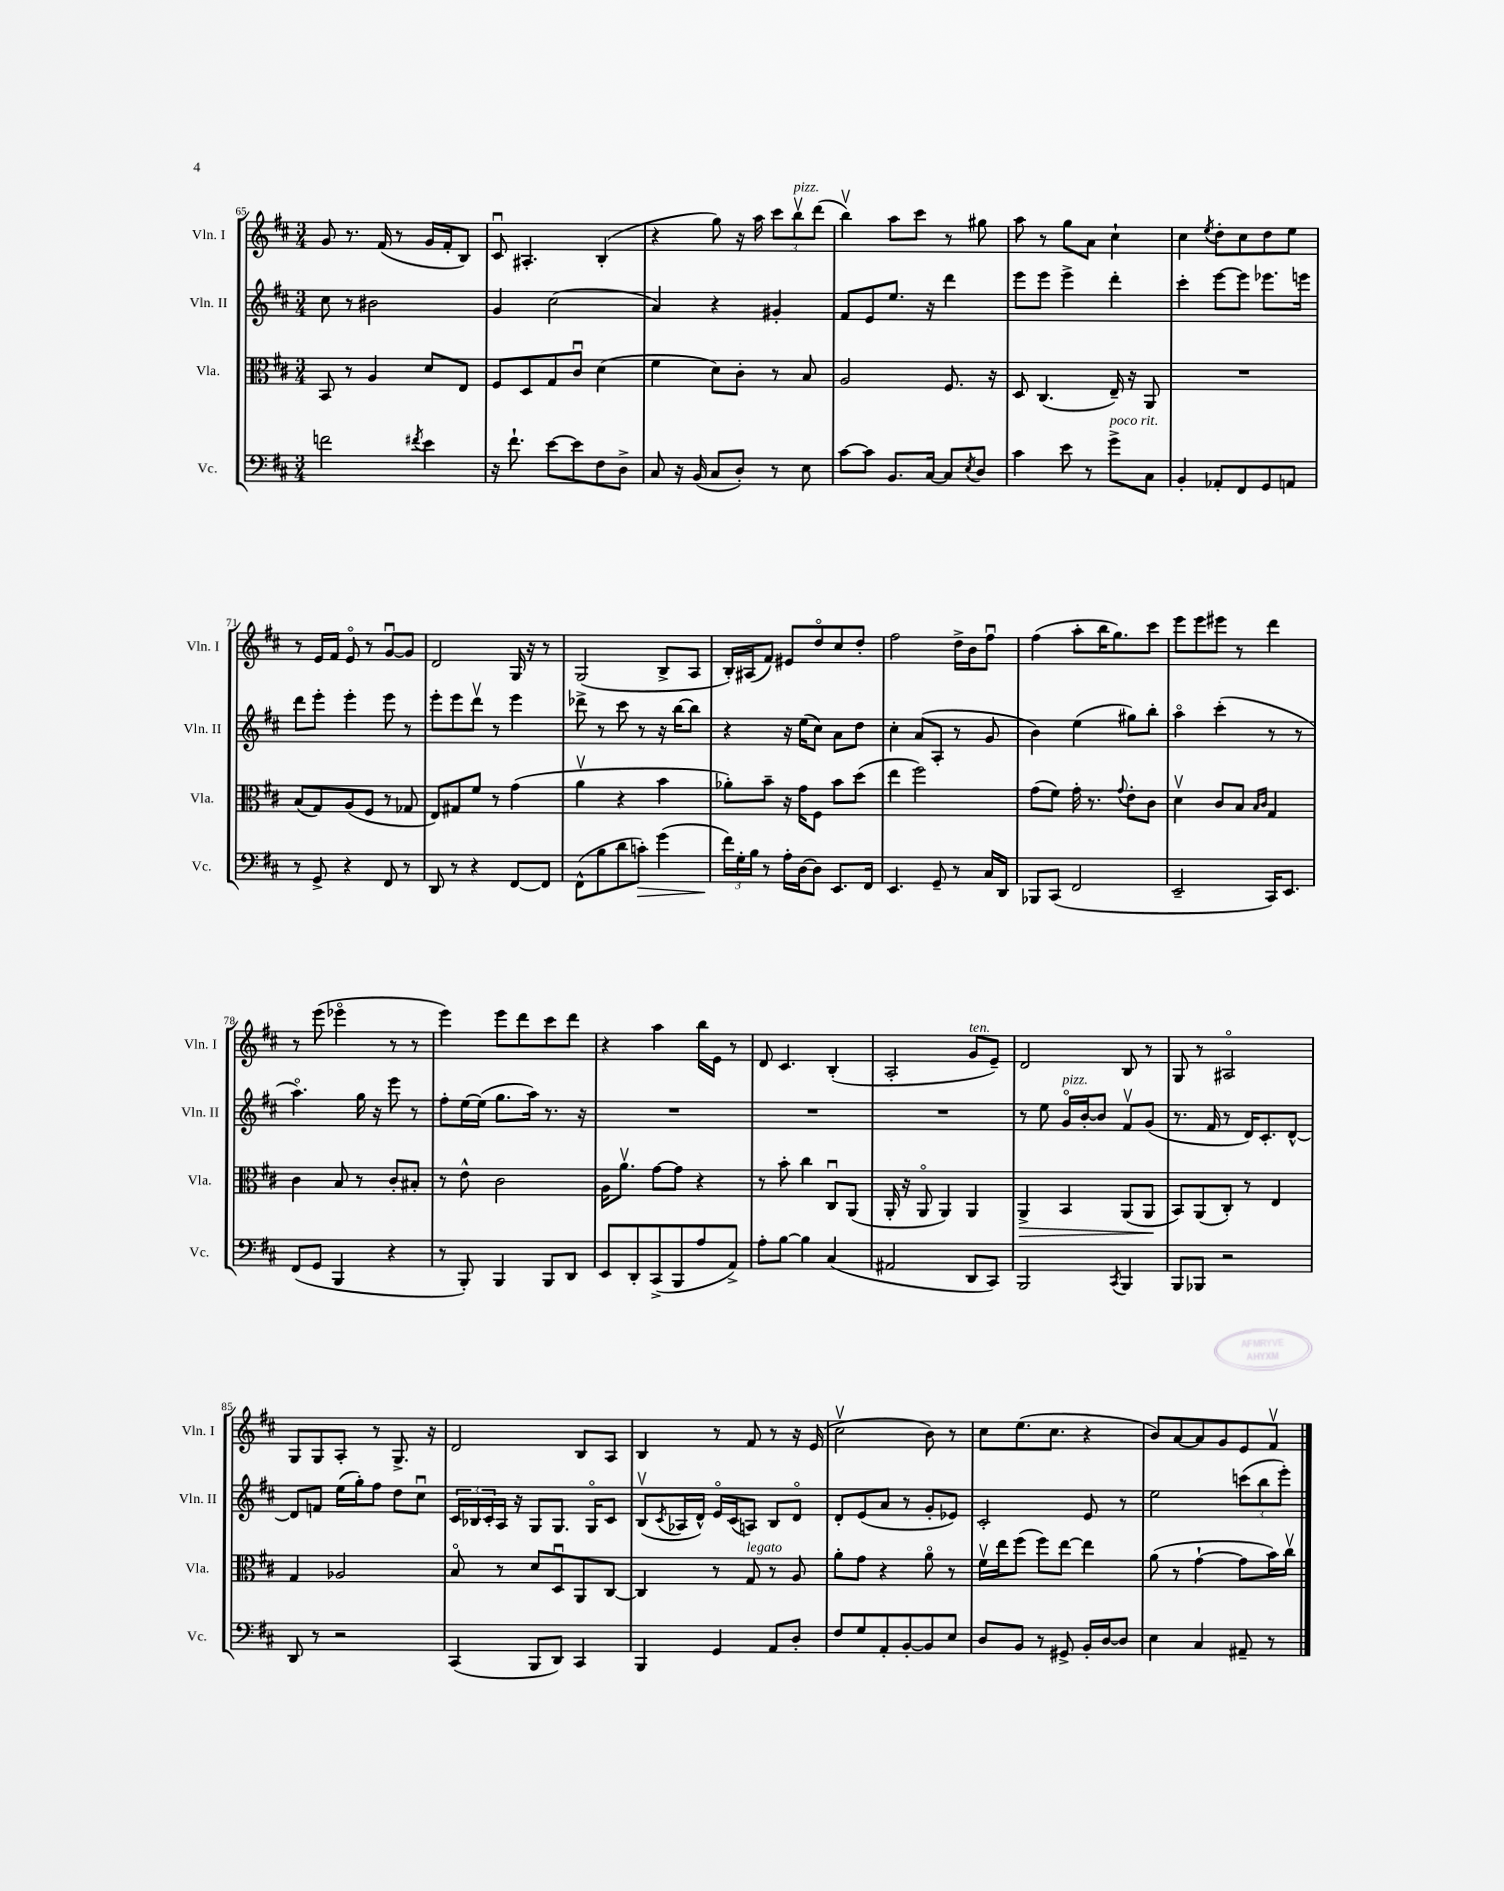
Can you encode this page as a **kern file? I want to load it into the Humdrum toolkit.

**kern	**kern	**kern	**kern
*staff4	*staff3	*staff2	*staff1
*clefF4	*clefC3	*clefG2	*clefG2
*k[f#c#]	*k[f#c#]	*k[f#c#]	*k[f#c#]
*M3/4	*M3/4	*M3/4	*M3/4
2f\	8BB/	8cc#\	8g/
.	8r	8r	8.r
.	4A/	2b#\	.
.	.	.	(16f#/
.	.	.	8r
8qf#/	.	.	.
4e\	8d/L	.	16g/LL
.	.	.	16f#'/J
.	8E/J	.	8B/J)
=	=	=	=
16r	8F#/L	4g/	8c#u/
8.f#`\	.	.	.
.	8D/	.	4.A#'/
[8e\L	8G/	(2cc#\	.
8e\]	8c#u/J	.	.
8F#\	(4d\	.	(4B'/
8D^\J	.	.	.
=	=	=	=
8C#/	4f#\	4a/)	4r
16r	.	.	.
(16BB/	.	.	.
8C#/L	8d\L)	4r	8gg\)
8D'/J)	8c#'\J	.	16r
.	.	.	16aa\
8r	8r	4g#'/	12ccc#\L
.	.	.	12bbv\
8E\	8B/	.	.
.	.	.	(12ddd\J
=	=	=	=
[8c#\L	2A/	8f#/L	4bbv\)
8c#\]J	.	8e/	.
8.BB/L	.	8.ee/J	8aa\L
.	.	.	8ccc#\J
[16C#/Jk	.	16r	.
8C#/]L	8.F#/	4ddd\	8r
8qE/	.	.	.
8D/J	.	.	8gg#\
.	16r	.	.
=	=	=	=
4c#\	8D/	8eee\L	8aa\
.	(4.C#/	8eee\J	8r
8e\	.	4eee^\	8gg\L
8r	.	.	8a\J
8g^\L	16E~/)	4ddd'\	4cc#`\
.	16r	.	.
8C#\J	8AA/	.	.
=	=	=	=
4BB'/	2.r	4ccc#'\	4cc#\
.	.	.	8qee/
8AA-'/L	.	[8eee\L	8dd'\L
8FF#/	.	8eee\]J	8cc#\
8GG/	.	8.eee-\L	8dd\
8AA/J	.	.	8ee\J
.	.	16eee\Jk	.
=	=	=	=
8r	(8B/L	8ddd\L	8r
8GG^/	8G/)	8eee'\J	16e/LL
.	.	.	16f#/JJ
4r	(8A/	4eee'\	8eo/
.	8F#/J	.	8r
8FF#/	8r	8eee\	[8gu/L
8r	8G-/	8r	8g/]J
=	=	=	=
8DD/	8E/L)	8eee'\L	2d/
8r	8G#/	8eee\	.
4r	8f#/J	8dddv\J	.
.	8r	8r	.
[8FF#/L	(4g\	4eee\	16G/
.	.	.	16r
8FF#/]J	.	.	8r
=	=	=	=
(8FF#^^\L	4av\	8ddd-^\	(2G/
8B\	.	8r	.
8d\	4r	8ccc#\	.
8c'\J)	.	8r	.
(4g\	4b\	16r	8B^/L
.	.	[16bb\LK	.
.	.	8bb\]J	8A/J
=	=	=	=
24f#\LL)	8a-'\L)	4r	16B'/LL)
24G'\	.	.	.
.	.	.	(16A#/J
24B\JJ	.	.	.
8r	8b~\J	.	8f#/J)
16A'\LL	16r	16r	8e#/L
[16D\J	16g\LK	(16ee\LK	.
8D\]J	8F#\J	8cc#\J)	8ddo/
8.EE/L	8b\L	8a\L	8cc#/
.	(8dd\J	8dd\J	8dd'/J
16FF#/Jk	.	.	.
=	=	=	=
4.EE/	4ee\	4cc#'\	2ff#\
.	2ff#\)	(8a/L	.
8GG~/	.	8A'/J	.
8r	.	8r	16dd^\LL
.	.	.	16b\J
16C#/LL	.	8g/	8ff#u\J
16DD/JJ	.	.	.
=	=	=	=
8BBB-/L	(8g\L	4b\)	(4ff#\
(8CC#/J	8f#\J)	.	.
2FF#/	16g'\	(4ee\	8aa'\L
.	8.r	.	.
.	.	.	16bb\K
.	.	.	8.gg\)
.	8qqg/	.	.
.	8e'\L	8gg#\L)	.
.	8c#\J	8bb'\J	8ccc#\J
=	=	=	=
2EE~/	4dv\	4aao\	8eee\L
.	.	.	8eee\
.	8c#/L	(4ccc#'\	8eee#\J
.	8B/J	.	8r
.	16qqB/LL	.	.
.	16qqc#/JJ	.	.
16CC#/LK)	4G/	8r	4ddd\
8.EE/J	.	.	.
.	.	8r	.
=	=	=	=
(8FF#/L	4c#\	4.aao\)	8r
8GG/J	.	.	(8eee\
4BBB/	8B/	.	4eee-o\
.	8r	16gg\	.
.	.	16r	.
4r	8c#'/L	8eee\	8r
.	8B#'/J	8r	8r
=	=	=	=
8r	8r	8ff#'\L	4eee\)
8BBB'/)	8e^^\	[16ee\L	.
.	.	(16ee\]JJ	.
4BBB/	2c#\	8.gg\L	8eee\L
.	.	.	8ddd\
.	.	16aa\Jk)	.
8BBB/L	.	8.r	8ccc#\
8DD/J	.	.	8ddd\J
.	.	16r	.
=	=	=	=
8EE/L	16A\LK	2.r	4r
.	8.av\J	.	.
8DD'/	.	.	.
(8CC#^/	[8g\L	.	4aa\
8BBB/	8g\]J	.	.
8A/	4r	.	16bb\LL
.	.	.	16e\JJ
8AA^/J)	.	.	8r
=	=	=	=
8A'\L	8r	2.r	8d/
[8B\J	8b'\	.	4.c#/
4B\]	4cc#\	.	.
(4C#/	8C#u/L	.	(4B'/
.	(8AA/J	.	.
=	=	=	=
2AA#/	16AA'/	2.r	2A'/
.	16r	.	.
.	8AAo/	.	.
.	4AA/)	.	.
8DD/L	4AA/	.	8g/L
8CC#/J)	.	.	8e~/J)
=	=	=	=
2BBB/	4AA^/	8r	2d/
.	.	8ee\	.
.	4BB/	16go/LL	.
.	.	[16b'/J	.
.	.	8b/]J	.
8qCC#/	.	.	.
4BBB/	(8AA/L	8f#v/L	8B/
.	8AA/J	(8g/J	8r
=	=	=	=
8BBB/L	8BB/L)	8.r	8G/
8BBB-/J	(8AA/	.	8r
.	.	16f#/	.
2r	8C#'/J)	8r	2A#o/
.	8r	16d/LK)	.
.	.	8.c#'/	.
.	4E/	.	.
.	.	[8d^^/J	.
=	=	=	=
8DD/	4G/	8d/]L	8G/L
8r	.	8f/J	8G/
2r	2A-/	(16ee\LL	8A'/J
.	.	16gg'\J)	.
.	.	8ff#\J	8r
.	.	8dd\L	8.G^/
.	.	8cc#u\J	.
.	.	.	16r
=	=	=	=
(4CC#/	8Bo/	24c#/LL	2d/
.	.	24B-/	.
.	.	24c#'/	.
.	8r	16A/JJ	.
.	.	16r	.
8BBB/L	8d/L	8G/L	.
8DD/J)	8Du/	8.G/J	.
4CC#/	8AA/	.	8B/L
.	.	16Go/LK	.
.	[8C#/J	8c#/J	8A/J
=	=	=	=
4BBB/	4C#/]	(8Bv/L	4B/
.	.	8qc#/	.
.	.	16A-/L	.
.	.	16d^^/JJ)	.
4GG/	8r	16eo/LL	8r
.	.	(16c#/J	.
.	8G/	8A/J)	8f#/
8AA/L	8r	8B/L	8r
8D'/J	8A/	8do/J	16r
.	.	.	(16e/
=	=	=	=
8F#/L	8a'\L	8d'/L	2cc#v\
8G/	8g\J	(8e/	.
8AA'/	4r	8a/J	.
[8BB'/	.	8r	.
8BB/]	8ao\	8g'/L	8b\)
8E/J	8r	8e-/J)	8r
=	=	=	=
8D/L	16f#v\LL	2c#'/	8cc#\L
.	16ee\J	.	.
8BB/J	(8ff#\J	.	(8.ee\
8r	8ff#\L)	.	.
.	.	.	8.cc#\J
8GG#^/	[8ee\J	.	.
16BB'/LL	4ee\]	8e/	4r
[16D/J	.	.	.
8D/]J	.	8r	.
=	=	=	=
4E\	(8a\	2ee\	8b/L)
.	8r	.	[8a/
4C#/	[4g`\	.	8a/]
.	.	.	8g/
8AA#~/	8g\]L	(12ccc\L	8e/
.	.	12bb\	.
8r	16b\L)	.	8f#v/J
.	.	12eee'\J)	.
.	16cc#v\JJ	.	.
==	==	==	==
*-	*-	*-	*-
